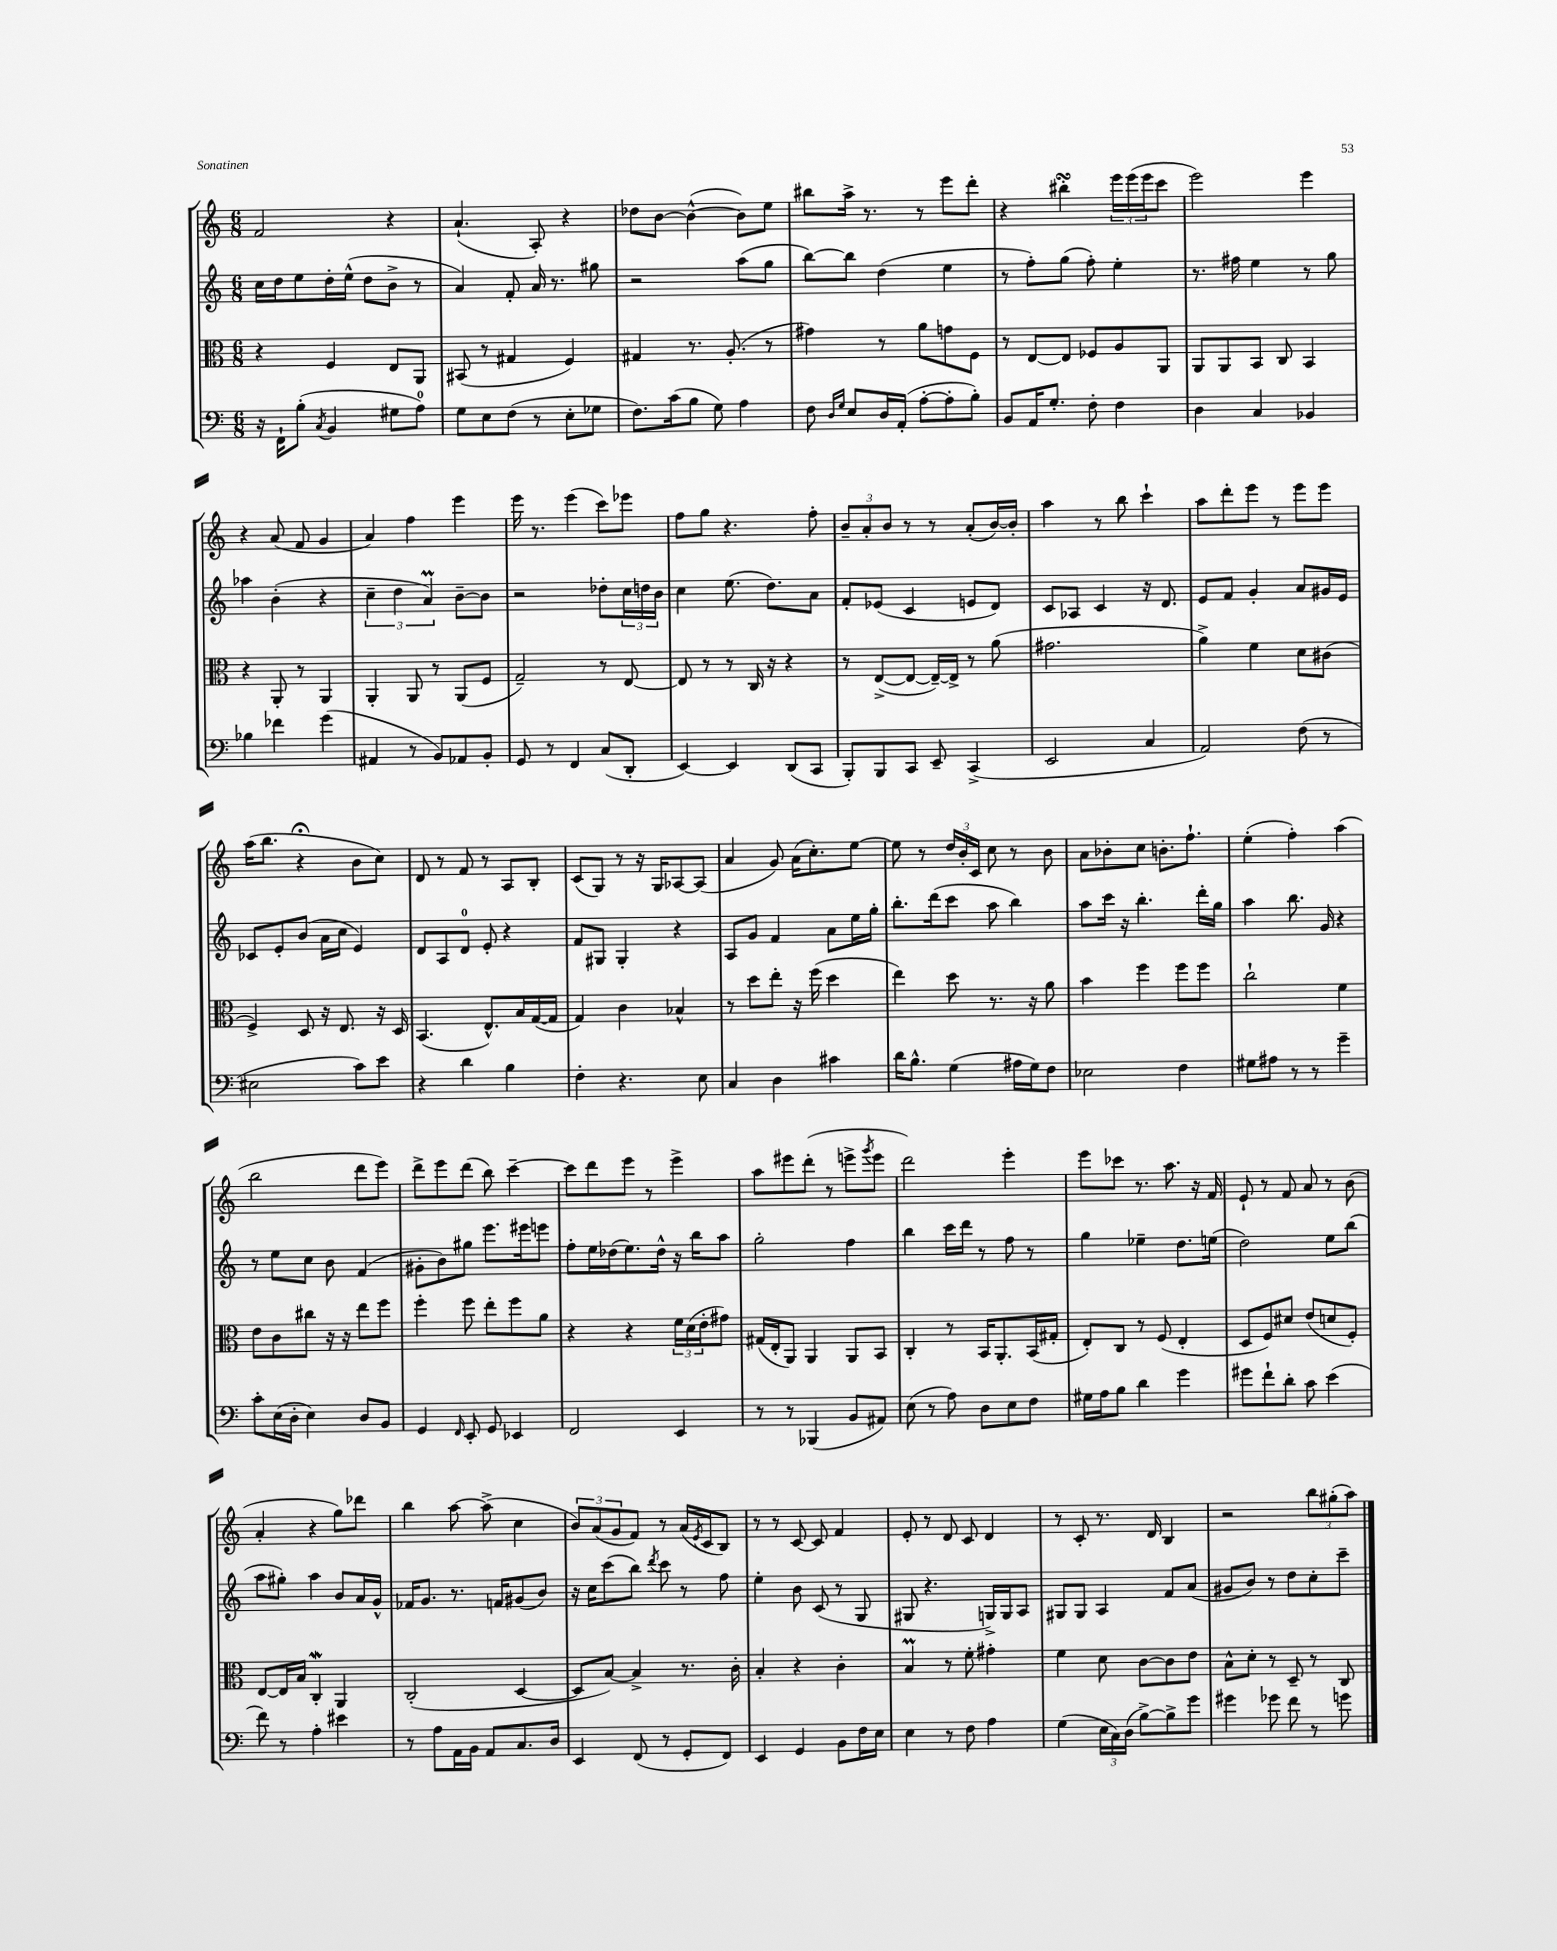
<<
\new StaffGroup <<
\new Staff = "s0" {
    \clef treble \key c \major \numericTimeSignature \time 6/8
    f'2 r4 |
    a'4.-!( a8-.) r4 |
    des''8 b'8~ b'4~-^( b'8) e''8 |
    bis''8 a''16-> r8. r8 e'''8 d'''8-. |
    r4 bis''4-.\turn \tuplet 3/2 { e'''16 e'''16( e'''16 } c'''8 |
    e'''2) e'''4 |
    r4 a'8( f'8 g'4 |
    a'4) f''4 e'''4 |
    e'''16 r8. e'''4( c'''8) ees'''8 |
    f''8 g''8 r4. f''8-. |
    \tuplet 3/2 { b'8-- a'8-. b'8 } r8 r8 a'8-.( b'16~) b'16-. |
    a''4 r8 b''8 c'''4-! |
    a''8 d'''8-. e'''8 r8 e'''8 e'''8 |
    a''16( b''8. r4\fermata b'8 c''8) |
    d'8 r8 f'8 r8 a8 b8-. |
    c'8( g8) r8 r16 g16 aes8~ aes8( |
    a'4 g'8) a'16( c''8.-.) e''8~ |
    e''8 r8 \tuplet 3/2 { d''16 b'16-. c'16 } c''8 r8 b'8 |
    a'8 bes'8-. c''8 b'8.-. f''8.-! |
    e''4-.( f''4-.) a''4( |
    b''2 d'''8 e'''8) |
    d'''8-> e'''8 d'''8( b''8) c'''4~-- |
    c'''8 d'''8 e'''8 r8 e'''4-> |
    a''8 eis'''8 d'''8-.( r8 e'''8-> \acciaccatura { g'''8 } e'''8 |
    d'''2) e'''4-. |
    e'''8 ces'''8 r8. a''8. r16 f'16 |
    e'8-! r8 f'8 a'8 r8 b'8( |
    a'4-. r4 g''8) des'''8 |
    b''4 a''8~ a''8->( c''4 |
    \tuplet 3/2 { b'8) a'8( g'8 } f'8) r8 a'16( \acciaccatura { e'8 } c'16 b8) |
    r8 r8 c'8~ c'8 f'4 |
    e'8-. r8 d'8 c'8 d'4 |
    r8 c'8-. r8. d'16 b4 |
    r2 \tuplet 3/2 { b''8 gis''8-.( a''8) } \bar "|." |
}
\new Staff = "s1" {
    \clef treble \key c \major \numericTimeSignature \time 6/8
    c''16 d''16 e''8 d''16-. e''16-^( d''8 b'8-> r8 |
    a'4) f'8-. a'16 r8. gis''8 |
    r2 a''8( g''8 |
    b''8~) b''8 d''4( e''4 |
    r8 f''8-.) g''8( f''8-.) e''4-. |
    r8. fis''16 e''4 r8 g''8 |
    aes''4 b'4-.( r4 |
    \tuplet 3/2 { c''4-- d''4 a'4\prall) } b'8~-- b'8 |
    r2 des''8-. \tuplet 3/2 { c''16 d''16 b'16 } |
    c''4 e''8.( d''8.) a'8 |
    f'8-. ees'8( c'4 e'8 d'8) |
    c'8 aes8 c'4 r16 d'8. |
    e'8 f'8 g'4-. a'8 gis'16 e'16 |
    ces'8 e'8-. b'8( a'16 c''16 e'4) |
    d'8 a8 d'8-0 e'8-. r4 |
    f'8 gis8 gis4-. r4 |
    a8 g'8 f'4 a'8 e''16 g''16-. |
    b''8.-. d'''16( c'''8 a''8 b''4) |
    a''8 c'''16 r16 b''4.-. d'''16-. g''16 |
    a''4 b''8. g'16 r4 |
    r8 e''8 c''8 b'8 f'4( |
    gis'8-. b'8) gis''8 e'''8. eis'''16 e'''8 |
    f''8-. e''16 des''16( e''8.) des''16-^ r16 b''16 a''8 |
    g''2-. f''4 |
    b''4 c'''16 d'''16 r8 f''8 r8 |
    g''4 ees''4-- d''8. e''16( |
    d''2) e''8 b''8( |
    a''8 gis''8-.) a''4 b'8 a'16 g'16-^ |
    fes'16 g'8. r8. f'16 gis'8( b'8) |
    r16 c''16 c'''8( b''8) \acciaccatura { d'''8 } c'''8 r8 f''8 |
    e''4-. b'8 c'8( r8 g8 |
    gis8 r4. g16->) g16 a8 |
    gis8 gis8 a4 f'8 a'8( |
    gis'8 b'8) r8 d''8 c''8-. c'''8-- \bar "|." |
}
\new Staff = "s2" {
    \clef alto \key c \major \numericTimeSignature \time 6/8
    r4 f4 e8 a,8 |
    bis,8( r8 gis4 f4) |
    gis4 r8. a8.-.( r8 |
    gis'4) r8 a'8 g'8 f8 |
    r8 e8~ e8 fes8 a8 a,8 |
    a,8 a,8 b,8 c8 b,4 |
    r4 a,8-. r8 a,4 |
    a,4-. a,8 r8 a,8( f8 |
    g2--) r8 e8~ |
    e8 r8 r8 c16 r16 r4 |
    r8 e8~->( e8~ e16~--) e16-> r8 a'8( |
    gis'2. |
    a'4->) f'4 d'8 cis'8( |
    f4->) d8 r16 e8. r16 d16 |
    b,4.( e8.-^) b16 g16~( g16 |
    g4) c'4 bes4-^ |
    r8 d''8 e''8-. r16 f''16( d''4 |
    e''4) d''8 r8. r16 a'8 |
    b'4 f''4 f''8 f''8 |
    c''2-! f'4 |
    e'8 c'8 cis''8 r16 r16 e''8 f''8 |
    f''4-. f''8 e''8-. f''8 a'8 |
    r4 r4 \tuplet 3/2 { f'16 d'16( e'16-. } gis'8) |
    gis16( e16-. a,8) a,4 a,8 b,8 |
    c4-. r8 b,16 a,8.-. b,16( gis16-. |
    e8-.) c8 r8 f8( e4-. |
    d8 f8) dis'8 e'8( d'8 f8-.) |
    e8~ e16 b16 c4-.\mordent a,4 |
    c2-.( d4~ |
    d8 b8~) b4-> r8. c'16-. |
    b4-. r4 c'4-. |
    b4\prall r8 f'8-. gis'4-. |
    f'4 d'8 c'8~ c'8 e'8 |
    b8-^ d'8-. r8 d8-- r8 c8 \bar "|." |
}
\new Staff = "s3" {
    \clef bass \key c \major \numericTimeSignature \time 6/8
    r16 f,16-! b8-.( \acciaccatura { c8 } b,4 gis8 a8-0) |
    g8 e8 f8( r8 e8-. ges8 |
    f8.) c'16( b8 g8) a4 |
    f8 \grace { d16 g16 } e8 d16 a,16-.( a8~-. a8-. b8-.) |
    b,8 a,16 g8.-. f8-. f4 |
    d4 c4 bes,4 |
    bes4 fes'4 g'4( |
    ais,4 r8 b,8) aes,8 b,8-. |
    g,8 r8 f,4 c8( d,8-. |
    e,4~) e,4 d,8( c,8 |
    b,,8-.) b,,8 c,8 e,8-- c,4->( |
    e,2 c4 |
    a,2) f8( r8 |
    eis2 c'8) e'8 |
    r4 d'4 b4 |
    f4-. r4. e8 |
    c4 d4 cis'4 |
    d'16 b8.-^ g4( ais16 g16) f8 |
    ees2 f4 |
    gis8 ais8 r8 r8 g'4-- |
    c'8-. e16( d16-. e4) d8 b,8 |
    g,4 \grace { f,16 } e,8-. g,8 ees,4 |
    f,2 e,4 |
    r8 r8 bes,,4( b,8 ais,8) |
    e8( r8 a8) d8 e8 f8 |
    gis16 a16 b8 d'4 g'4 |
    gis'8 f'8-! d'8-. c'8 e'4( |
    f'8) r8 a4-. eis'4 |
    r8 a8 a,16 b,16 a,8 c8. d16 |
    e,4 f,8( r8 g,8-. f,8) |
    e,4 g,4 b,8 f16 e16 |
    e4 r8 f8 a4 |
    g4( \tuplet 3/2 { e16 c16) d16( } b8~->) b8-> g'8 |
    gis'4 ges'8 f'8 r8 g'8 \bar "|." |
}
>>
>>
\layout { \context { \Score \remove "Bar_number_engraver" } }
